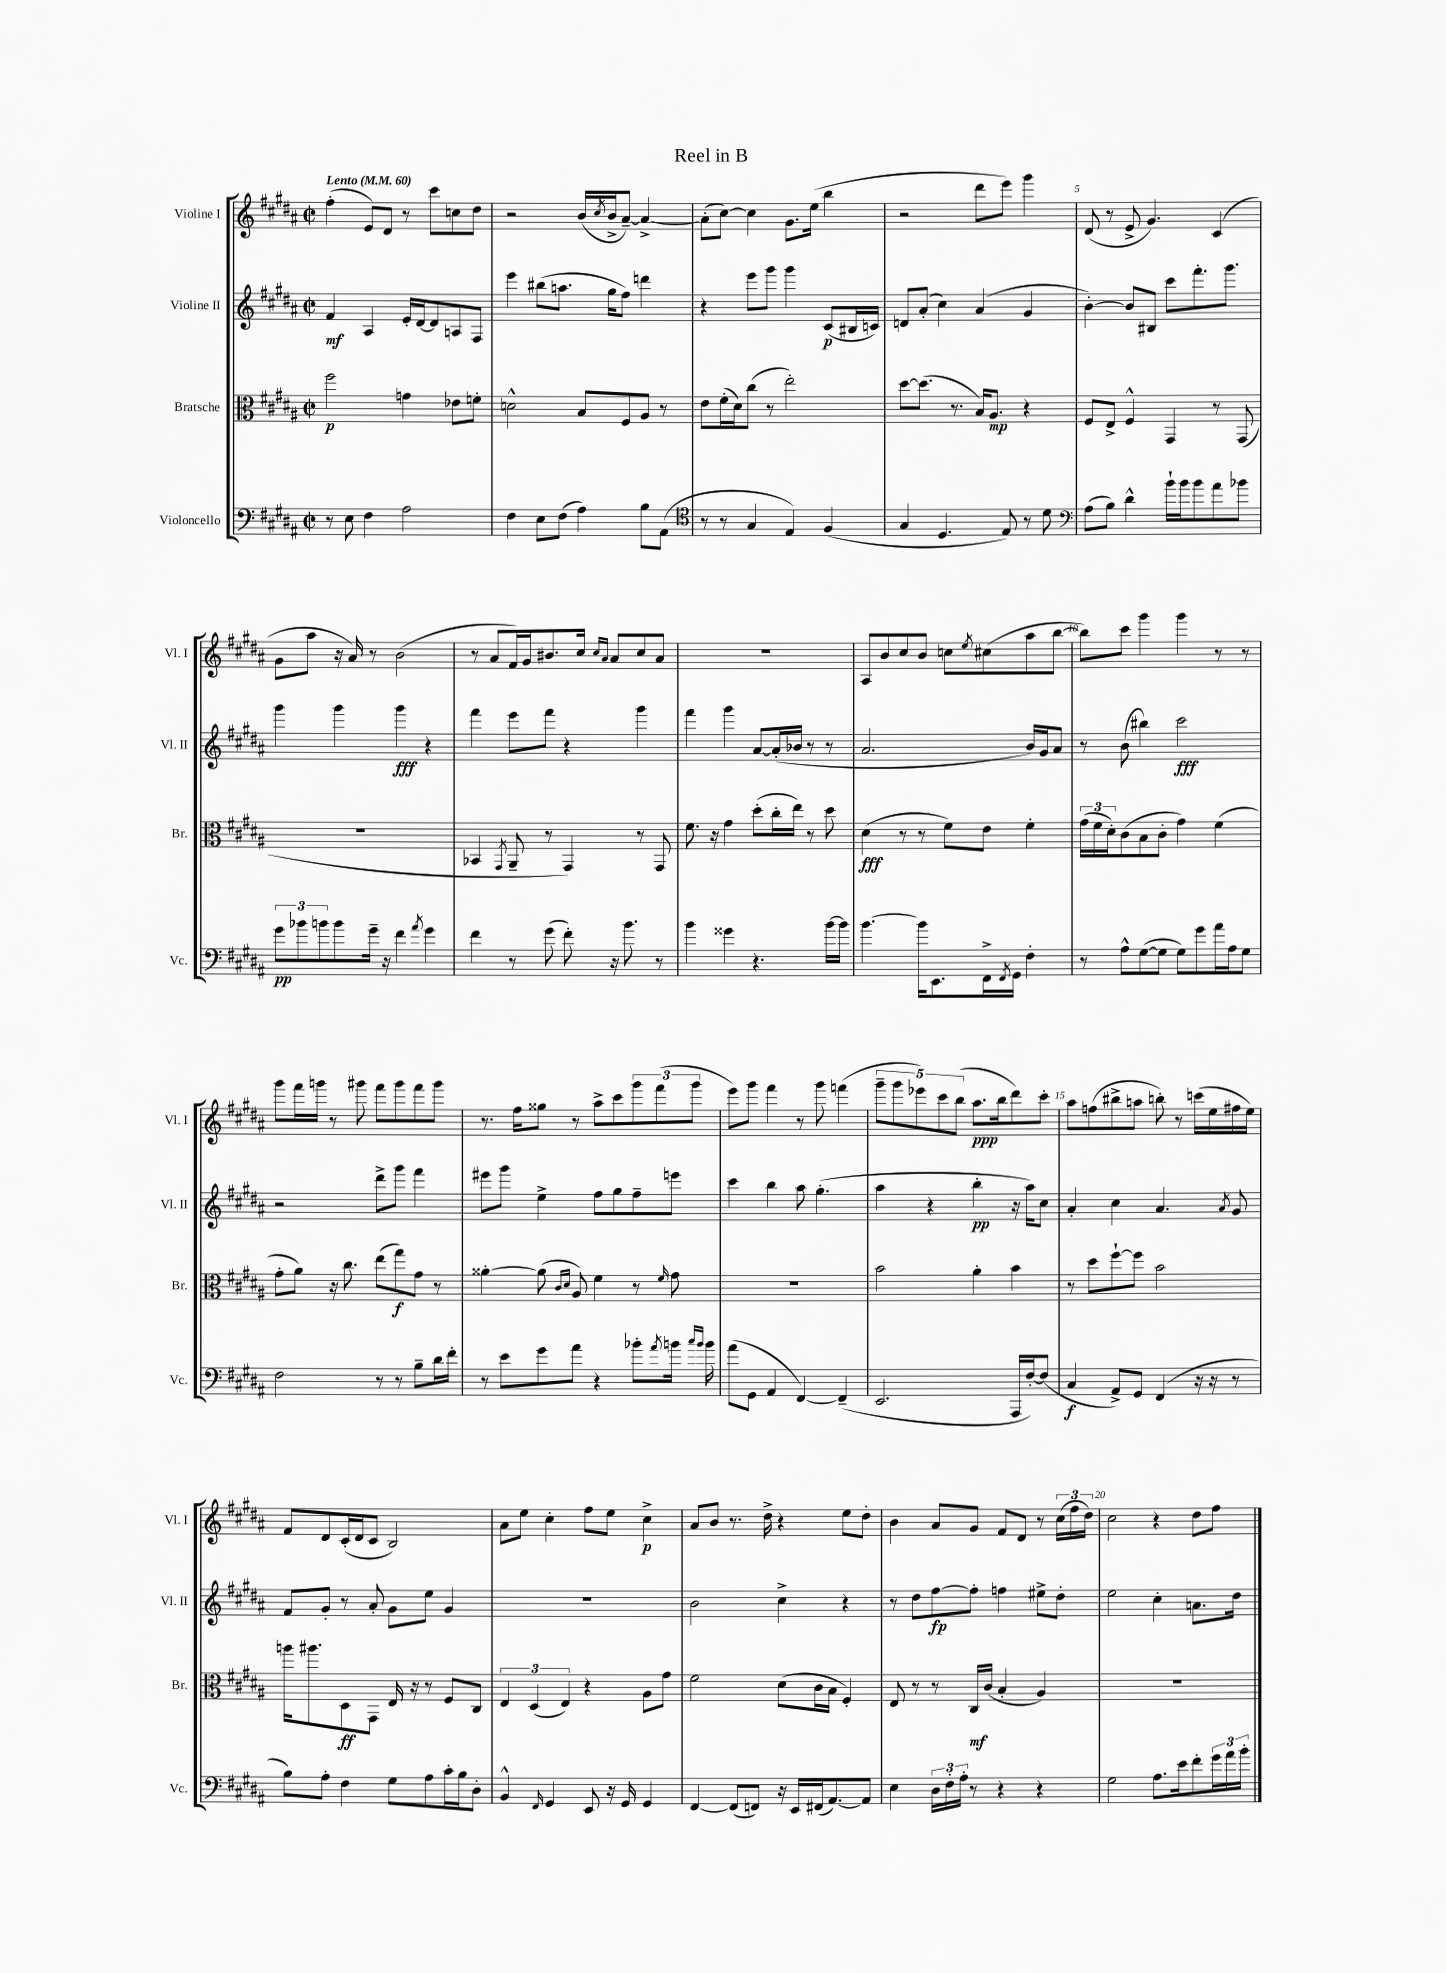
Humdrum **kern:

**kern	**dynam	**kern	**dynam	**kern	**dynam	**kern	**dynam
*part4	*part4	*part3	*part3	*part2	*part2	*part1	*part1
*staff4	*staff4	*staff3	*staff3	*staff2	*staff2	*staff1	*staff1
*I"Violoncello	*	*I"Bratsche	*	*I"Violine II	*	*I"Violine I	*
*I'Vc.	*	*I'Br.	*	*I'Vl. II	*	*I'Vl. I	*
*clefF4	*	*clefC3	*	*clefG2	*	*clefG2	*
*k[f#c#g#d#a#]	*	*k[f#c#g#d#a#]	*	*k[f#c#g#d#a#]	*	*k[f#c#g#d#a#]	*
*M2/2	*	*M2/2	*	*M2/2	*	*M2/2	*
*met(c|)	*	*met(c|)	*	*met(c|)	*	*met(c|)	*
*MM60	*	*MM60	*	*MM60	*	*MM60	*
=1	=1	=1	=1	=1	=1	=1	=1
!	!	!	!	!	!	!LO:TX:a:B:t=Lento	!
8r	.	2ff#\	p	4f#/	mf	(4ff#'\	.
8E\	.	.	.	.	.	.	.
4F#\	.	.	.	4A#/	.	8e/L)	.
.	.	.	.	.	.	8d#/J	.
2A#\	.	4gn\	.	16e'/LL	.	8r	.
.	.	.	.	[16d#/J	.	.	.
.	.	.	.	8d#/]	.	8ccc#\L	.
.	.	8e-X\L	.	8An/	.	8ccn\	.
.	.	8fn'\J	.	8F#/J	.	8dd#\J	.
=2	=2	=2	=2	=2	=2	=2	=2
4F#\	.	2dn^^\	.	4eee\	.	2r	.
8E\L	.	.	.	(8bb#X\L	.	.	.
(8F#\J	.	.	.	8.aan\J	.	.	.
4A#\)	.	8B/L	.	.	.	(16b/LL	.
.	.	.	.	.	.	8qcc#/	.
.	.	.	.	16gg#\KL	.	16b^/J	.
.	.	8F#/	.	8ff#\J)	.	[8a#~/J)	.
8B\L	.	8A#/J	.	4dddn\	.	4a#^/_	.
(8AA#\J	.	8r	.	.	.	.	.
=3	=3	=3	=3	=3	=3	=3	=3
*clefC4	*	*	*	*	*	*	*
8r	.	8e\L	.	4r	.	(8a#'\L]	.
8r	.	(16f#'\L	.	.	.	[8cc#\J)	.
.	.	16d#\J)	.	.	.	.	.
4G#/	.	(8cc#\J	.	8eee\L	.	4cc#\]	.
.	.	8r	.	8ggg#\J	.	.	.
4E/)	.	2ee'\)	.	4ggg#\	.	8.g#\L	.
.	.	.	.	.	.	(16ee\Jk	.
(4F#/	.	.	.	(8c#/L	p	4bb\	.
.	.	.	.	16B#X/L	.	.	.
.	.	.	.	16cn/JJ)	.	.	.
=4	=4	=4	=4	=4	=4	=4	=4
4G#/	.	[8dd#\L	.	8dn/L	.	2r	.
.	.	(8.dd#\J]	.	(8a#'/J	.	.	.
4.D#/	.	.	.	4cc#\)	.	.	.
.	.	8.r	.	.	.	.	.
.	.	16B/KL)	.	(4a#/	.	8ddd#\L	.
.	.	8.A#/J	mp	.	.	.	.
8E/)	.	.	.	.	.	8eee\J)	.
8r	.	4r	.	4g#/	.	4ggg#\	.
8d#\	.	.	.	.	.	.	.
=5	=5	=5	=5	=5	=5	=5	=5
*clefF4	*	*	*	*	*	*	*
(8A#\L	.	8F#/L	.	[4b'\)	.	(8d#/	.
8B\J)	.	8E^/J	.	.	.	8r	.
4d#^^\	.	4F#^^/	.	8b/L]	.	8e^/	.
.	.	.	.	8B#X/J	.	4.g#/)	.
16b`\LL	.	4GG#/	.	8ccc#\L	.	.	.
16b\J	.	.	.	.	.	.	.
8b\	.	.	.	8.fff#'\	.	.	.
8a#\	.	8r	.	.	.	(4c#/	.
.	.	.	.	8.ggg#\J	.	.	.
8b-X\J	.	(8GG#/	.	.	.	.	.
!!LO:LB:g=z
=6	=6	=6	=6	=6	=6	=6	=6
12g#\L	pp	1r	.	4ggg#\	.	8g#\L	.
12b-X\	.	.	.	.	.	.	.
.	.	.	.	.	.	8aa#\J	.
12bn\	.	.	.	.	.	.	.
8b\	.	.	.	4ggg#\	.	16r	.
.	.	.	.	.	.	16a#/)	.
16g#~\Jk	.	.	.	.	.	8r	.
16r	.	.	.	.	.	.	.
4f#\	.	.	.	4ggg#\	fff	(2b\	.
8qa#/	.	.	.	.	.	.	.
4g#\	.	.	.	4r	.	.	.
=7	=7	=7	=7	=7	=7	=7	=7
4f#\	.	4BB-X/	.	4fff#\	.	8r	.
.	.	.	.	.	.	8a#/L	.
.	.	8qGG#/	.	.	.	.	.
8r	.	8AA#~/	.	8eee\L	.	16f#/L)	.
.	.	.	.	.	.	16g#/J	.
(8g#\	.	8r	.	8fff#\J	.	8.b#X/	.
8f#'\)	.	4GG#/)	.	4r	.	.	.
.	.	.	.	.	.	16cc#/Jk	.
.	.	.	.	.	.	16qqcc#/LL	.
.	.	.	.	.	.	16qqa#/JJ	.
16r	.	.	.	.	.	8a#/L	.
8.b\	.	.	.	.	.	.	.
.	.	8r	.	4ggg#\	.	8cc#/	.
8r	.	8GG#/	.	.	.	8a#/J	.
=8	=8	=8	=8	=8	=8	=8	=8
4b\	.	8.f#\	.	4fff#\	.	1r	.
.	.	16r	.	.	.	.	.
4g##X\	.	4g#\	.	4ggg#\	.	.	.
4.r	.	(8dd#'\L	.	[8a#/L	.	.	.
.	.	16cc#'\L	.	(16a#'/L]	.	.	.
.	.	16ee\JJ)	.	16b-X/JJ	.	.	.
.	.	8r	.	8r	.	.	.
[16b\LL	.	8dd#\	.	8r	.	.	.
16b\JJ]	.	.	.	.	.	.	.
=9	=9	=9	=9	=9	=9	=9	=9
[4.b\	.	(4d#\	fff	2.a#/	.	8A#/L	.
.	.	.	.	.	.	8b/	.
.	.	8r	.	.	.	8cc#/	.
16b\KL]	.	8r	.	.	.	8b/J	.
8.EE\	.	.	.	.	.	.	.
.	.	8f#\L)	.	.	.	8ccn\L	.
.	.	.	.	.	.	8qee/	.
16FF#^\L	.	8e\J	.	.	.	(8cc#X\	.
8qFF#/	.	.	.	.	.	.	.
16GG#\JJ	.	.	.	.	.	.	.
4F#'\	.	4f#'\	.	16b/LL)	.	8aa#\	.
.	.	.	.	16g#/J	.	.	.
.	.	.	.	8a#/J	.	[8bb\J	.
=10	=10	=10	=10	=10	=10	=10	=10
8r	.	(24g#\LL	.	8r	.	8bb\L])	.
.	.	24f#\	.	.	.	.	.
.	.	24d#'\J)	.	.	.	.	.
8A#^^\L	.	(8c#\	.	(8b\	.	8ccc#\J	.
([8G#\	.	8B\	.	4bb#X\)	.	4ggg#\	.
8G#\J]	.	8c#'\J	.	.	.	.	.
8G#\L)	.	4g#\)	.	2ccc#\	fff	4ggg#\	.
8g#\	.	.	.	.	.	.	.
16a#\L	.	(4f#\	.	.	.	8r	.
16A#\J	.	.	.	.	.	.	.
8G#\J	.	.	.	.	.	8r	.
!!LO:LB:g=z
=11	=11	=11	=11	=11	=11	=11	=11
2F#\	.	8g#'\L	.	2r	.	8ggg#\L	.
.	.	8a#\J)	.	.	.	16fff#\L	.
.	.	.	.	.	.	16gggn\JJ	.
.	.	16r	.	.	.	8r	.
.	.	8.cc#\	.	.	.	.	.
.	.	.	.	.	.	8ggg#X\	.
8r	.	(8ee\L	.	8ddd#^\L	.	8fff#\L	.
8r	.	8gg#\)	f	8ggg#\J	.	8ggg#\	.
8B~\L	.	8g#\J	.	4fff#\	.	8fff#\	.
16d#\L	.	8r	.	.	.	8ggg#\J	.
16f#'\JJ	.	.	.	.	.	.	.
=12	=12	=12	=12	=12	=12	=12	=12
8r	.	[4a##X'\	.	8eee#X\L	.	8.r	.
8e\L	.	.	.	8ggg#\J	.	.	.
.	.	.	.	.	.	16ff#\KL	.
8g#\	.	(8a##\]	.	4ee^\	.	8gg##X\J	.
.	.	16qqc#/LL	.	.	.	.	.
.	.	16qqd#/JJ	.	.	.	.	.
8a#\J	.	8A#/)	.	.	.	8r	.
4r	.	4f#\	.	8ff#\L	.	8aa#^\L	.
.	.	.	.	8gg#\	.	8ccc#\	.
8b-X'\L	.	8r	.	8ff#~\	.	12ggg#\	.
.	.	.	.	.	.	(12fff#\	.
8qa#/	.	16qqf#/	.	.	.	.	.
16bn\Jk	.	8g#\	.	8eeen\J	.	.	.
.	.	.	.	.	.	12ggg#\J	.
16qqcc#/LL	.	.	.	.	.	.	.
16qqb/JJ	.	.	.	.	.	.	.
16b\	.	.	.	.	.	.	.
=13	=13	=13	=13	=13	=13	=13	=13
(8a#\L	.	1r	.	4ccc#\	.	8eee\L)	.
8GG#\J	.	.	.	.	.	8ggg#\J	.
4AA#/	.	.	.	4bb\	.	4fff#\	.
[4FF#/)	.	.	.	8aa#\	.	8r	.
.	.	.	.	(4.gg#'\	.	8ggg#\	.
(4FF#~/]	.	.	.	.	.	(4fffn\	.
=14	=14	=14	=14	=14	=14	=14	=14
2.EE/	.	2b\	.	4aa#\	.	10ggg#~\L	.
.	.	.	.	.	.	10ggg#\	.
.	.	.	.	.	.	10eee-X\)	.
.	.	.	.	4r	.	.	.
.	.	.	.	.	.	10ccc#\	.
.	.	.	.	.	.	(10bb\J	.
.	.	4a#'\	.	4bb'\	pp	8.aa#\L	ppp
.	.	.	.	.	.	16bb\k	.
16AAA#/LL	.	4b\	.	16r	.	8ddd#\)	.
[16F#'/J)	.	.	.	16aa#\KL)	.	.	.
(8F#/J]	.	.	.	8cc#\J	.	8ccc#'\J	.
=15	=15	=15	=15	=15	=15	=15	=15
4C#/	f	8r	.	4a#'/	.	8aa#\L	.
.	.	8dd#\L	.	.	.	(8ffn\	.
8AA#^/L)	.	[8ff#`\	.	4cc#\	.	8bb#X^\	.
8GG#/J	.	8ff#\J]	.	.	.	8aan\J	.
(4FF#/	.	2b\	.	4.a#/	.	8bbn'\)	.
.	.	.	.	.	.	8r	.
16r	.	.	.	.	.	(16cccn\LL	.
16r	.	.	.	.	.	16ee\	.
.	.	.	.	8qa#/	.	.	.
8r	.	.	.	8g#/	.	16ff#X\	.
.	.	.	.	.	.	16ee\JJ)	.
!!LO:LB:g=z
=16	=16	=16	=16	=16	=16	=16	=16
8B\L)	.	16aan\KL	.	8f#/L	.	8f#/L	.
.	.	8.aa#X\	.	.	.	.	.
8A#'\J	.	.	.	8g#'/J	.	8d#/	.
4F#\	.	8D#\	ff	8r	.	(16c#'/L	.
.	.	.	.	.	.	16d#/J	.
.	.	8GG#\J	.	8a#'/	.	8c#/J	.
8G#\L	.	16E/	.	8g#\L	.	2B/)	.
.	.	16r	.	.	.	.	.
8A#\	.	8r	.	8ee\J	.	.	.
16c#'\L	.	8F#/L	.	4g#/	.	.	.
16B\J	.	.	.	.	.	.	.
8D#'\J	.	8C#/J	.	.	.	.	.
=17	=17	=17	=17	=17	=17	=17	=17
4BB^^/	.	6E/	.	1r	.	8a#\L	.
.	.	.	.	.	.	8ee\J	.
.	.	(6D#/	.	.	.	.	.
16qqFF#/	.	.	.	.	.	.	.
4GG#/	.	.	.	.	.	4cc#'\	.
.	.	6E/)	.	.	.	.	.
8EE/	.	4r	.	.	.	8ff#\L	.
16r	.	.	.	.	.	8ee\J	.
16GG#/	.	.	.	.	.	.	.
4GG#/	.	8A#\L	.	.	.	4cc#^\	p
.	.	8g#\J	.	.	.	.	.
=18	=18	=18	=18	=18	=18	=18	=18
[4FF#/	.	2f#\	.	2b\	.	8a#/L	.
.	.	.	.	.	.	8b/J	.
(8FF#/L]	.	.	.	.	.	8.r	.
8FFn/J)	.	.	.	.	.	.	.
.	.	.	.	.	.	16dd#^\	.
16r	.	(8d#\L	.	4cc#^\	.	4r	.
16EE/LL	.	.	.	.	.	.	.
(16FF#X/J	.	16c#\L	.	.	.	.	.
[8.AA#/)	.	16B\JJ	.	.	.	.	.
.	.	4F#'/)	.	4r	.	8ee\L	.
8AA#/J]	.	.	.	.	.	8dd#'\J	.
=19	=19	=19	=19	=19	=19	=19	=19
4E\	.	8E/	.	8r	.	4b\	.
.	.	8r	.	8dd#\L	.	.	.
24D#\LL	.	8r	.	[8ff#\	fp	8a#/L	.
24F#'\	.	.	.	.	.	.	.
24A#'\JJ	.	.	.	.	.	.	.
8r	.	16C#/LL	mf	8ff#'\J]	.	8g#/J	.
.	.	(16c#/JJ	.	.	.	.	.
4r	.	4B'/	.	4ffn\	.	8f#/L	.
.	.	.	.	.	.	8d#/J	.
4r	.	4A#/)	.	8ee#X^\L	.	8r	.
.	.	.	.	8dd#'\J	.	(24cc#\LL	.
.	.	.	.	.	.	24ff#\	.
.	.	.	.	.	.	24dd#\JJ)	.
=20	=20	=20	=20	=20	=20	=20	=20
2G#\	.	1r	.	2ee\	.	2cc#\	.
8.A#\L	.	.	.	4cc#'\	.	4r	.
16e\k	.	.	.	.	.	.	.
8f#'\	.	.	.	8.an\L	.	8dd#\L	.
24g#\L	.	.	.	.	.	8ff#\J	.
24a#\	.	.	.	.	.	.	.
.	.	.	.	16dd#\Jk	.	.	.
24b'\JJ	.	.	.	.	.	.	.
==	==	==	==	==	==	==	==
*-	*-	*-	*-	*-	*-	*-	*-
